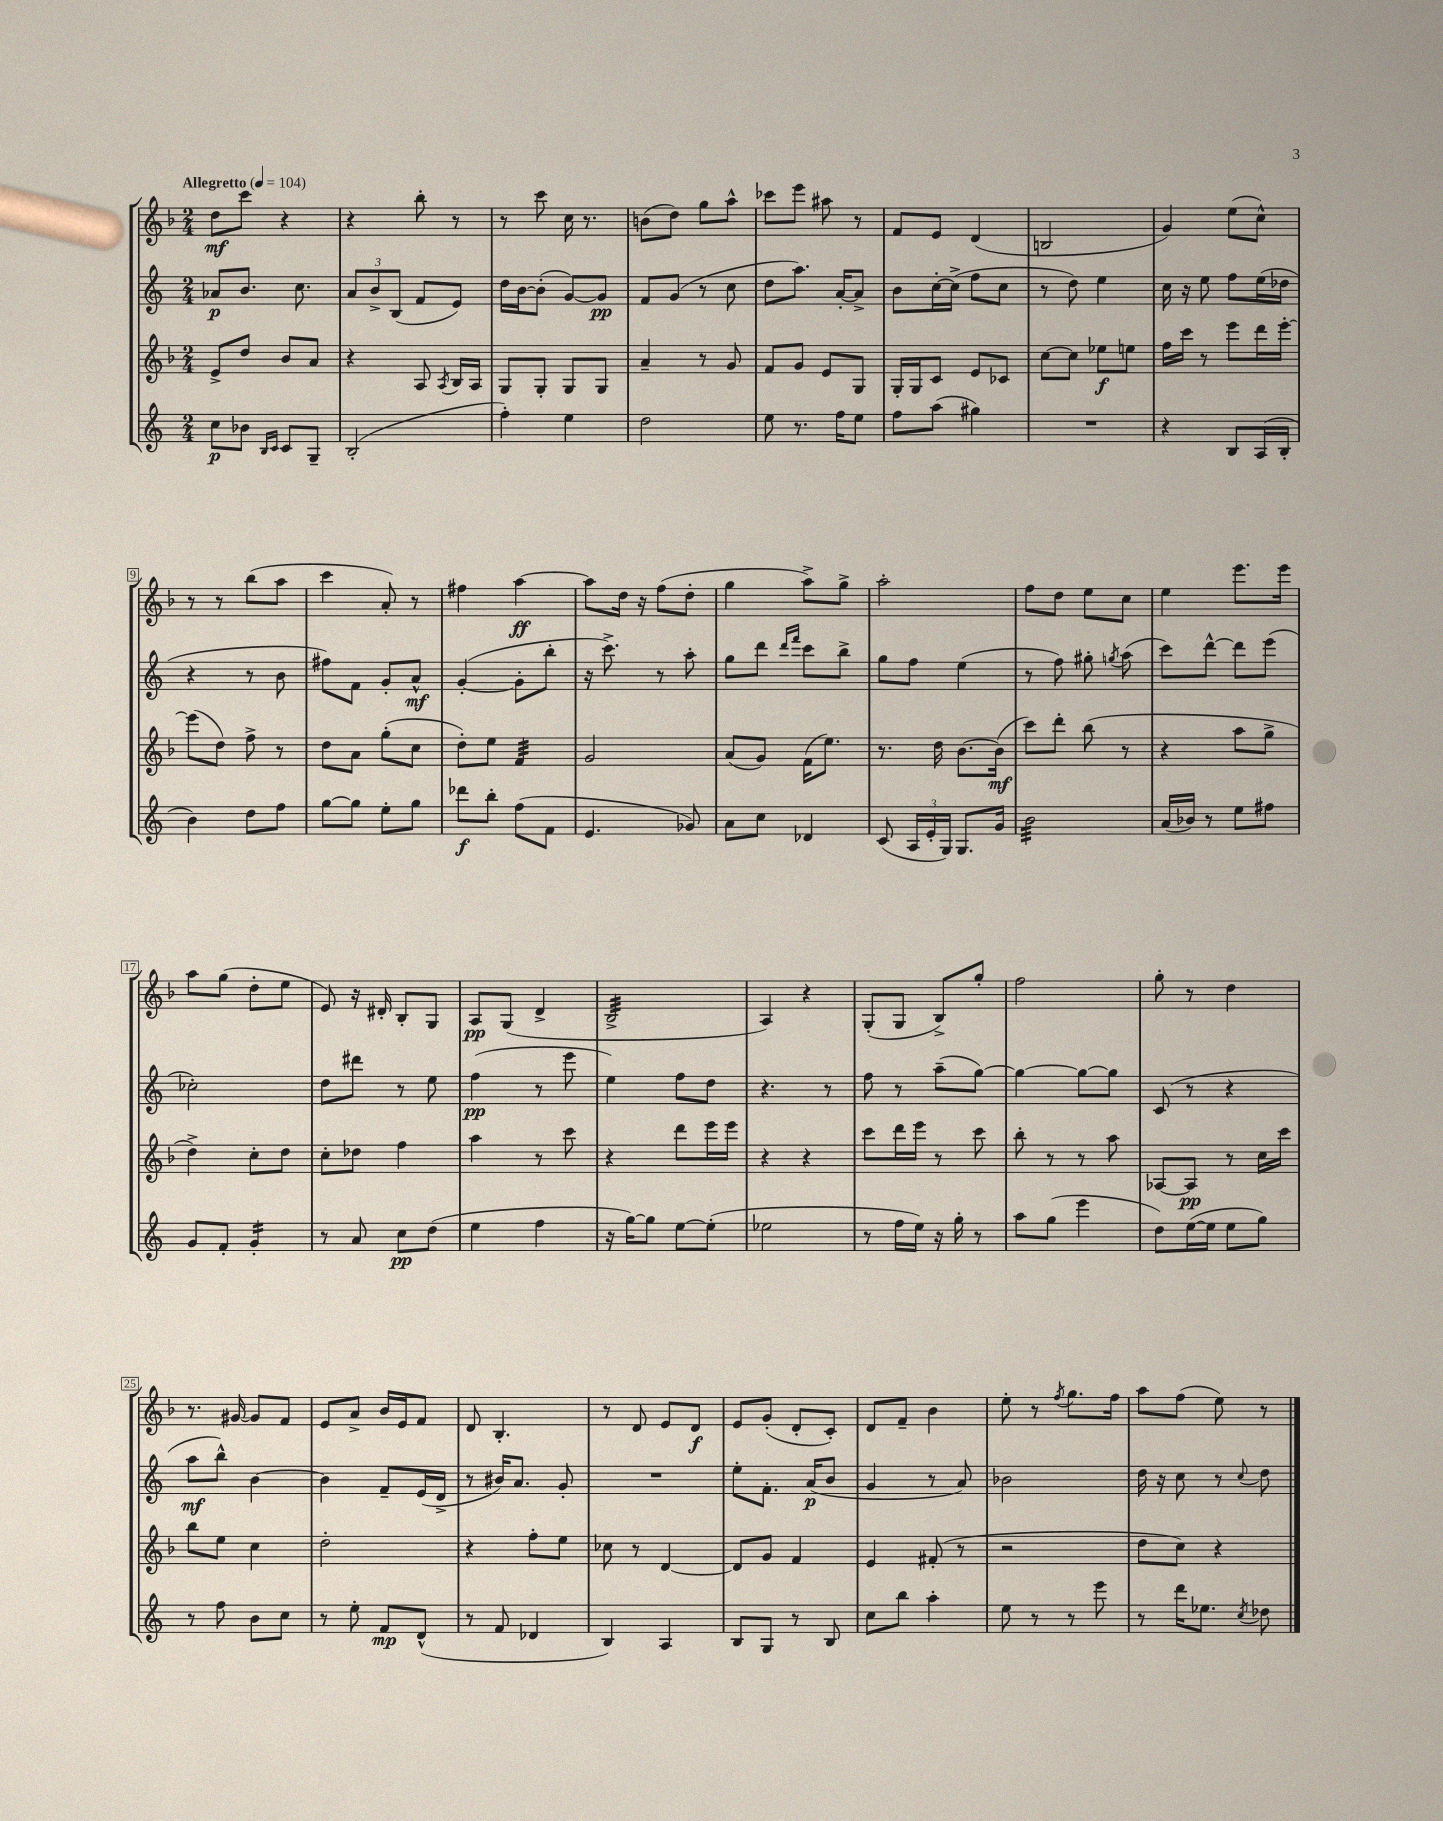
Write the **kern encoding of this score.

**kern	**kern	**kern	**kern
*staff4	*staff3	*staff2	*staff1
*clefG2	*clefG2	*clefG2	*clefG2
*k[]	*k[b-]	*k[]	*k[b-]
*M2/4	*M2/4	*M2/4	*M2/4
*MM104	*MM104	*MM104	*MM104
8cc\L	8e^/L	8a-/L	8dd\L
8b-\J	8dd/J	8.b/J	8ccc\J
16qqB/LL	.	.	.
16qqc/JJ	.	.	.
8c/L	8b-/L	.	4r
.	.	8.cc\	.
8G~/J	8a/J	.	.
=	=	=	=
(2B'/	4r	12a/L	4r
.	.	12b^/	.
.	.	(12B/J	.
.	8A/	8f/L	8bb-'\
.	8qA/	.	.
.	16B-/LL	8e/J)	8r
.	16A/JJ	.	.
=	=	=	=
4ff'\)	8G/L	16dd\LL	8r
.	.	[16b\J	.
.	8G'/J	(8b'\]J	8ccc\
4ee\	8G/L	[8g/L)	16cc\
.	.	.	8.r
.	8G/J	8g/]J	.
=	=	=	=
2dd\	4a~/	8f/L	(8b\L
.	.	(8g/J	8dd\J)
.	8r	8r	8gg\L
.	8g/	8cc\	8aa^^\J
=	=	=	=
8ee\	8f/L	8dd\L	8ccc-\L
8.r	8g/J	8.aa\J)	8eee\J
.	8e/L	.	8aa#\
16ff\LK	.	[16a'/LK	.
8ee\J	8G/J	8a^/]J	8r
=	=	=	=
8ff\L	16G'/LL	8b\L	8f/L
.	16G/J	.	.
(8aa\J	8c/J	[16cc'\L	8e/J
.	.	(16cc^\]JJ	.
4gg#\)	8e/L	8ff\L	(4d/
.	8c-/J	8cc\J	.
=	=	=	=
2r	[8cc\L	8r	2B/
.	8cc\]J	8dd\)	.
.	8ee-\L	4ee\	.
.	8ee\J	.	.
=	=	=	=
4r	16ff\LL	16cc\	4g/)
.	16ccc\JJ	16r	.
.	8r	8ee\	.
8B/L	8eee\L	8ff\L	(8ee\L
(16A/L	16ddd\L	(16ee\L	8cc^^\J)
16B'/JJ	[16eee'\JJ	16dd-\JJ	.
=	=	=	=
4b\)	(8eee\]L	4r	8r
.	8dd\J)	.	8r
8dd\L	8ff^\	8r	(8bb-\L
8ff\J	8r	8b\	8aa\J
=	=	=	=
[8gg\L	8dd\L	8ff#\L)	4ccc\
8gg\]J	8a\J	8f\J	.
8ee'\L	(8gg'\L	8g'/L	8a'/)
8gg\J	8cc\J	8a^^/J	8r
=	=	=	=
8ddd-\L	8dd'\L)	([4g'/	4ff#\
8bb'\J	8ee\J	.	.
(8ff\L	4f/	8g'\]L	[4aa\
8f\J	.	8bb'\J	.
=	=	=	=
4.e/	2g/	16r	8aa\]L
.	.	8.ccc^\)	.
.	.	.	16dd\Jk
.	.	.	16r
.	.	8r	(8ff\L
8g-/)	.	8aa'\	8dd'\J
=	=	=	=
8a\L	(8a/L	8gg\L	4gg\
8cc\J	8g/J)	8ddd\J	.
.	.	16qqddd/LL	.
.	.	16qqfff/JJ	.
4d-/	(16f\LK	8ccc\L	8aa^\L)
.	8.ee\J)	.	.
.	.	8bb^\J	8gg^\J
=	=	=	=
(8c/	8.r	8gg\L	2aa'\
24A/LL	.	8ff\J	.
24e'/	.	.	.
.	16dd\	.	.
24G/JJ)	.	.	.
8.G/L	[8.b-\L	(4ee\	.
16g/Jk	(16b-\]Jk	.	.
=	=	=	=
2b\	8ccc\L)	8r	8ff\L
.	8ddd'\J	8ff\)	8dd\J
.	(8bb-\	8gg#'\	8ee\L
.	.	8qgg/	.
.	8r	(8aa\	8cc\J
=	=	=	=
(16a/LL	4r	8ccc\L)	4ee\
16b-/JJ)	.	.	.
8r	.	[8ddd^^\J	.
8ee\L	8aa\L	8ddd\]L	8.eee\L
8ff#\J	8gg^\J	(8eee\J	.
.	.	.	16eee\Jk
=	=	=	=
8g/L	4dd^\)	2cc-'\)	8aa\L
8f'/J	.	.	(8gg\J
4g'/	8cc'\L	.	8dd'\L
.	8dd\J	.	8ee\J
=	=	=	=
8r	8cc'\L	8dd\L	8e/)
8a/	8dd-\J	8ddd#\J	16r
.	.	.	16d#'/
8cc\L	4ff\	8r	8B-'/L
(8dd\J	.	8ee\	8G/J
=	=	=	=
4ee\	4aa\	(4ff\	8A/L
.	.	.	(8G/J
4ff\	8r	8r	4d^/
.	8ccc\	8eee\	.
=	=	=	=
16r	4r	4ee\)	2B-^/
[16gg\LK)	.	.	.
8gg\]J	.	.	.
[8ee\L	8ddd\L	8ff\L	.
(8ee'\]J	16eee\L	8dd\J	.
.	16eee\JJ	.	.
=	=	=	=
2ee-\	4r	4.r	4A/)
.	4r	.	4r
.	.	8r	.
=	=	=	=
8r	8ccc\L	8ff\	(8G'/L
16ff\LL	16ddd\L	8r	8G/J
16ee\JJ)	16eee\JJ	.	.
16r	8r	(8aa~\L	8B-^/L)
16gg'\	.	.	.
8r	8ccc\	[8gg\J)	8gg'/J
=	=	=	=
8aa\L	8bb-'\	4gg\_	2ff\
(8gg\J	8r	.	.
4eee\	8r	8gg\_L	.
.	8aa\	8gg\]J	.
=	=	=	=
8dd\L)	[8A-/L	(8c/	8gg'\
([16ee\L	8A-/]J	8r	8r
16ee\]JJ	.	.	.
8ee\L	8r	4r	4dd\
8gg\J)	16cc\LL	.	.
.	16ccc\JJ	.	.
=	=	=	=
8r	8bb-\L	8aa\L	8.r
8ff\	8ee\J	8bb^^\J)	.
.	.	.	[16g#/
8b\L	4cc\	[4b\	8g#/]L
8cc\J	.	.	8f/J
=	=	=	=
8r	2dd'\	4b\]	8e/L
8ee'\	.	.	8a^/J
8f/L	.	8f~/L	16b-/LL
.	.	.	16e/J
(8d^^/J	.	(16e/L	8f/J
.	.	16d^/JJ	.
=	=	=	=
8r	4r	8r	8d/
8f/	.	16b#/LK)	4.B-'/
.	.	8.a/J	.
4d-/	8ff'\L	.	.
.	8ee\J	8g'/	.
=	=	=	=
4B/)	8cc-\	2r	8r
.	8r	.	8d/
4A/	[4d/	.	8e/L
.	.	.	8d/J
=	=	=	=
8B/L	8d/]L	8ee'\L	8e/L
8G/J	8g/J	8.f'\J	(8g'/J
8r	4f/	.	8d'/L
.	.	(16a/LK	.
8B/	.	8b/J	8c'/J)
=	=	=	=
8cc\L	4e/	4g/	8d/L
8bb\J	.	.	8f~/J
4aa'\	(8f#'/	8r	4b-\
.	8r	8a/)	.
=	=	=	=
8ee\	2r	2b-\	8ee'\
8r	.	.	8r
.	.	.	8qff/
8r	.	.	8.gg\L
8eee\	.	.	.
.	.	.	16ff\Jk
=	=	=	=
8r	8dd\L	16dd\	8aa\L
.	.	16r	.
16ddd\LK	8cc\J)	8cc\	(8ff\J
8.ee-\J	.	.	.
.	4r	8r	8ee\)
8qcc/	.	8qqcc/	.
8dd-\	.	8dd\	8r
==	==	==	==
*-	*-	*-	*-
